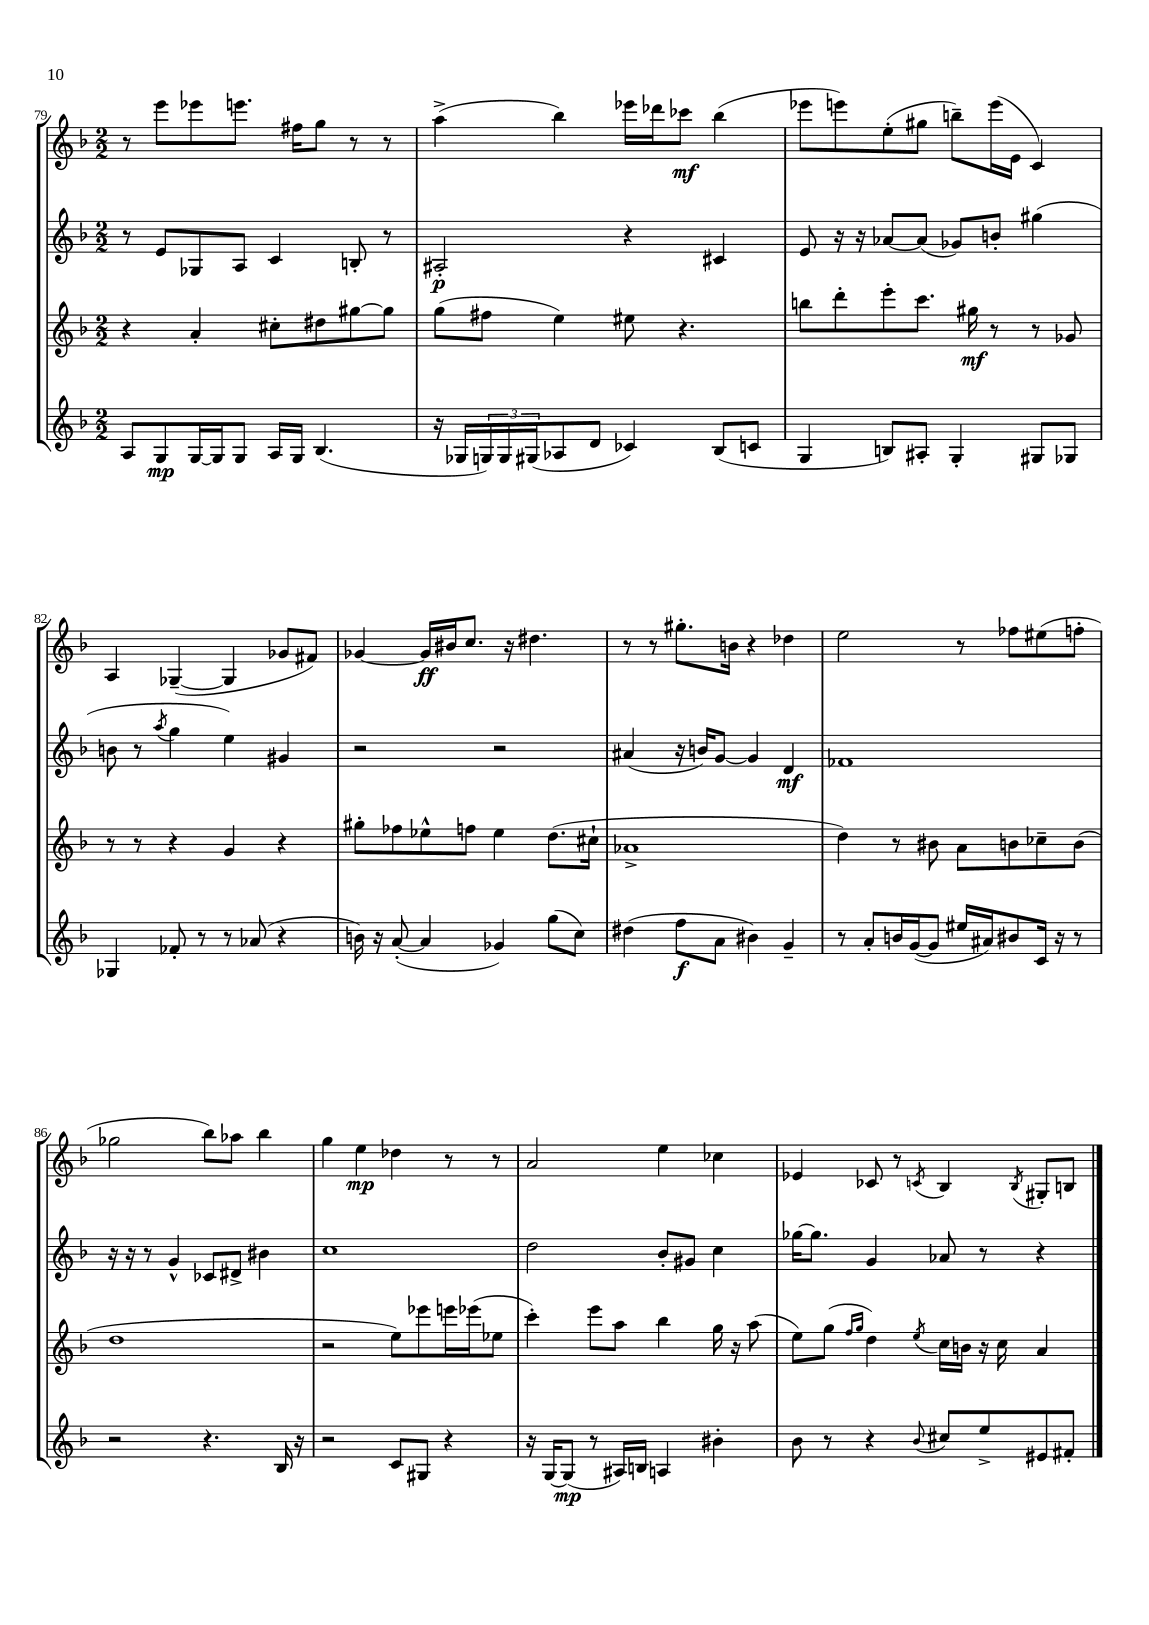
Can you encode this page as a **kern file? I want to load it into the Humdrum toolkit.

**kern	**dynam	**kern	**dynam	**kern	**dynam	**kern	**dynam
*part4	*part4	*part3	*part3	*part2	*part2	*part1	*part1
*staff4	*staff4	*staff3	*staff3	*staff2	*staff2	*staff1	*staff1
*clefG2	*	*clefG2	*	*clefG2	*	*clefG2	*
*k[b-]	*	*k[b-]	*	*k[b-]	*	*k[b-]	*
*M2/2	*	*M2/2	*	*M2/2	*	*M2/2	*
=79	=79	=79	=79	=79	=79	=79	=79
8A/L	.	4r	.	8r	.	8r	.
8G/	mp	.	.	8e/L	.	8eee\L	.
[16G/L	.	4a'/	.	8G-X/	.	8eee-X\	.
16G/J]	.	.	.	.	.	.	.
8G/J	.	.	.	8A/J	.	8.eeen\J	.
16A/LL	.	8cc#X'\L	.	4c/	.	.	.
16G/JJ	.	.	.	.	.	16ff#X\KL	.
(4.B-/	.	8dd#X\	.	.	.	8gg\J	.
.	.	[8gg#X\	.	8Bn'/	.	8r	.
.	.	8gg#\J]	.	8r	.	8r	.
=80	=80	=80	=80	=80	=80	=80	=80
16r	.	(8gg\L	.	2A#X'/	p	(4aa^\	.
16G-X/LL	.	.	.	.	.	.	.
24Gn/)	.	8ff#X\J	.	.	.	.	.
24G/	.	.	.	.	.	.	.
(24G#X/J	.	.	.	.	.	.	.
8A-X/	.	4ee\)	.	.	.	4bb-\)	.
8d/J	.	.	.	.	.	.	.
4c-X/)	.	8ee#X\	.	4r	.	16eee-X\LL	.
.	.	.	.	.	.	16ddd-X\J	.
.	.	4.r	.	.	.	8ccc-X\J	mf
(8B-/L	.	.	.	4c#X/	.	(4bb-\	.
8cn/J	.	.	.	.	.	.	.
=81	=81	=81	=81	=81	=81	=81	=81
4G/	.	8bbn\L	.	8e/	.	8eee-X\L	.
.	.	8ddd'\	.	16r	.	8eeen\)	.
.	.	.	.	16r	.	.	.
8Bn/L)	.	8eee'\	.	[8a-X/L	.	(8ee'\	.
8A#X'/J	.	8.ccc\J	.	(8a-/J]	.	8gg#X\J	.
4G'/	.	.	.	8g-X/L)	.	8bbn~\L)	.
.	.	16gg#X\	mf	.	.	.	.
.	.	8r	.	8bn'/J	.	(16eee\L	.
.	.	.	.	.	.	16e\JJ	.
8G#X/L	.	8r	.	(4gg#X\	.	4c/)	.
8G-X/J	.	8g-X/	.	.	.	.	.
!!LO:LB:g=z
=82	=82	=82	=82	=82	=82	=82	=82
4G-X/	.	8r	.	8bn\	.	4A/	.
.	.	8r	.	8r	.	.	.
.	.	.	.	8qaa/	.	.	.
8f-X'/	.	4r	.	4gg\	.	([4G-X~/	.
8r	.	.	.	.	.	.	.
8r	.	4g/	.	4ee\)	.	4G-/]	.
(8a-X/	.	.	.	.	.	.	.
4r	.	4r	.	4g#X/	.	8g-X/L	.
.	.	.	.	.	.	8f#X/J)	.
=83	=83	=83	=83	=83	=83	=83	=83
16bn\)	.	8gg#X'\L	.	2r	.	[4g-X/	.
16r	.	.	.	.	.	.	.
([8a'/	.	8ff-X\	.	.	.	.	.
4a/]	.	8ee-X^^\	.	.	.	16g-/LL]	ff
.	.	.	.	.	.	16b#X/J	.
.	.	8ffn\J	.	.	.	8.cc/J	.
4g-X/)	.	4ee-\	.	2r	.	.	.
.	.	.	.	.	.	16r	.
.	.	.	.	.	.	4.dd#X\	.
(8gg\L	.	(8.dd\L	.	.	.	.	.
8cc\J)	.	.	.	.	.	.	.
.	.	16cc#X`\Jk	.	.	.	.	.
=84	=84	=84	=84	=84	=84	=84	=84
(4dd#X\	.	1a-X^	.	(4a#X/	.	8r	.
.	.	.	.	.	.	8r	.
8ff\L	f	.	.	16r	.	8.gg#X'\L	.
.	.	.	.	16bn/KL)	.	.	.
8a\J	.	.	.	[8g/J	.	.	.
.	.	.	.	.	.	16bn\Jk	.
4b#X\)	.	.	.	4g/]	.	4r	.
4g~/	.	.	.	4d/	mf	4dd-X\	.
=85	=85	=85	=85	=85	=85	=85	=85
8r	.	4dd\)	.	1f-X	.	2ee\	.
8a'/L	.	.	.	.	.	.	.
16bn/L	.	8r	.	.	.	.	.
([16g/J	.	.	.	.	.	.	.
8g/J]	.	8b#X\	.	.	.	.	.
16ee#X/LL	.	8a\L	.	.	.	8r	.
16a#X/J)	.	.	.	.	.	.	.
8b#X/	.	8bn\	.	.	.	8ff-X\L	.
16c/Jk	.	8cc-X~\	.	.	.	(8ee#X\	.
16r	.	.	.	.	.	.	.
8r	.	(8b\J	.	.	.	8ffn'\J	.
!!LO:LB:g=z
=86	=86	=86	=86	=86	=86	=86	=86
2r	.	1dd	.	16r	.	2gg-X\	.
.	.	.	.	16r	.	.	.
.	.	.	.	8r	.	.	.
.	.	.	.	4g^^/	.	.	.
4.r	.	.	.	8c-X/L	.	8bb-\L)	.
.	.	.	.	8d#X^/J	.	8aa-X\J	.
.	.	.	.	4b#X\	.	4bb-\	.
16B-/	.	.	.	.	.	.	.
16r	.	.	.	.	.	.	.
=87	=87	=87	=87	=87	=87	=87	=87
2r	.	2r	.	1cc	.	4gg\	.
.	.	.	.	.	.	4ee\	mp
8c/L	.	8ee\L)	.	.	.	4dd-X\	.
8G#X/J	.	8eee-X\	.	.	.	.	.
4r	.	16eeen\L	.	.	.	8r	.
.	.	(16eee-X\J	.	.	.	.	.
.	.	8ee-X\J	.	.	.	8r	.
=88	=88	=88	=88	=88	=88	=88	=88
16r	.	4ccc'\)	.	2dd\	.	2a/	.
[16G/KL	.	.	.	.	.	.	.
(8G/J]	mp	.	.	.	.	.	.
8r	.	8eee\L	.	.	.	.	.
16A#X/LL)	.	8aa\J	.	.	.	.	.
16Bn/JJ	.	.	.	.	.	.	.
4An/	.	4bb-\	.	8b-'/L	.	4ee\	.
.	.	.	.	8g#X/J	.	.	.
4b#X'\	.	16gg\	.	4cc\	.	4cc-X\	.
.	.	16r	.	.	.	.	.
.	.	(8aa\	.	.	.	.	.
=89	=89	=89	=89	=89	=89	=89	=89
8b-\	.	8ee\L)	.	[16gg-X\KL	.	4e-X/	.
.	.	.	.	8.gg-\J]	.	.	.
8r	.	(8gg\J	.	.	.	.	.
.	.	16qqff/LL	.	.	.	.	.
.	.	16qqgg/JJ	.	.	.	.	.
4r	.	4dd\)	.	4g/	.	8c-X/	.
.	.	.	.	.	.	8r	.
8qqb-/	.	8qee/	.	.	.	8qcn/	.
8cc#X/L	.	16cc\LL	.	8a-X/	.	4B-/	.
.	.	16bn\JJ	.	.	.	.	.
8ee^/	.	16r	.	8r	.	.	.
.	.	16cc\	.	.	.	.	.
.	.	.	.	.	.	8qB-/	.
8e#X/	.	4a/	.	4r	.	8G#X'/L	.
8f#X'/J	.	.	.	.	.	8Bn/J	.
==	==	==	==	==	==	==	==
*-	*-	*-	*-	*-	*-	*-	*-
